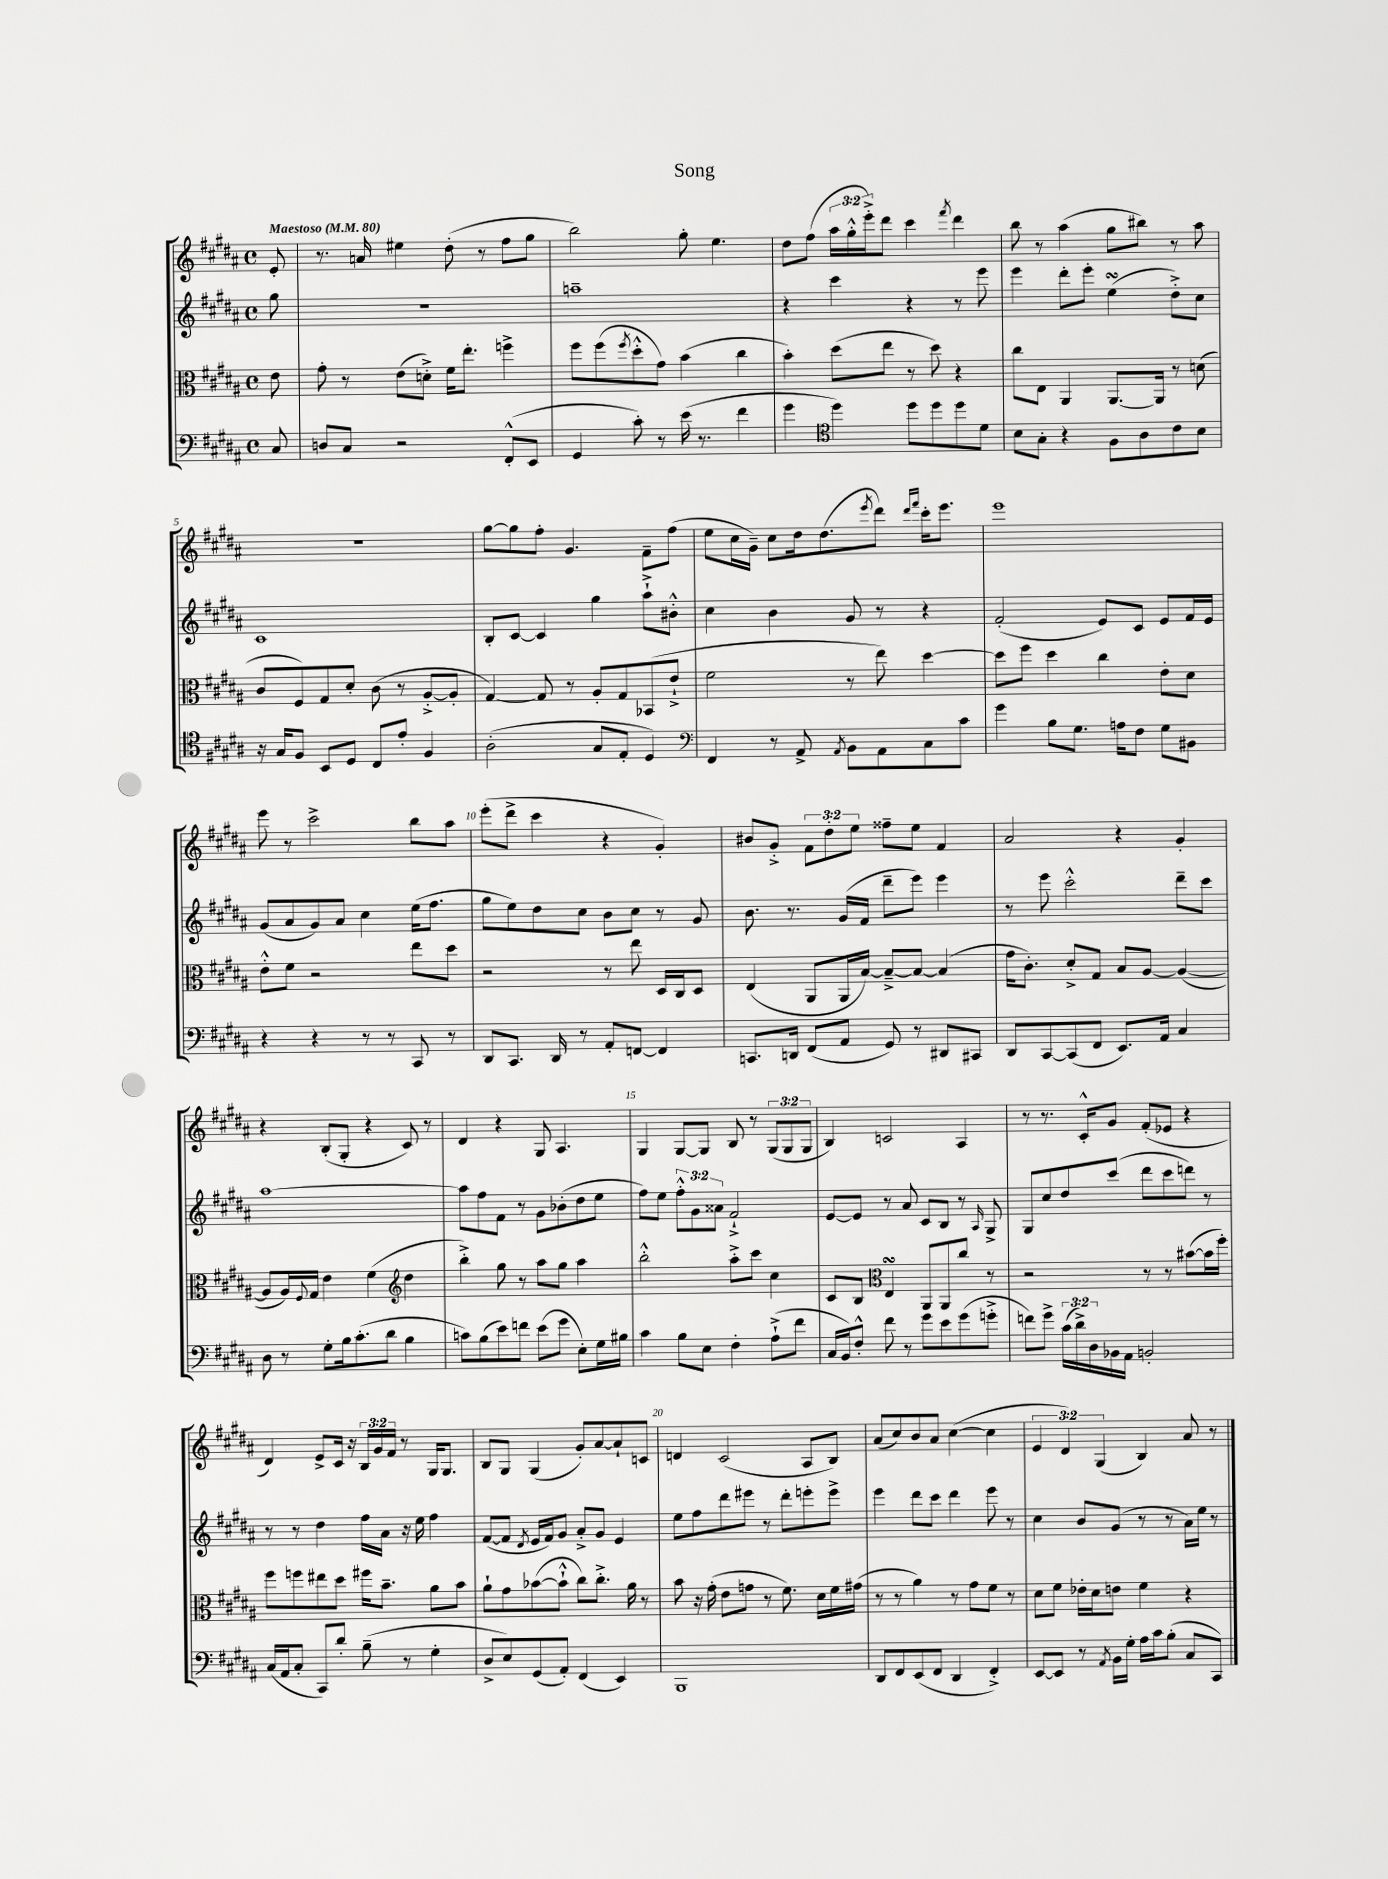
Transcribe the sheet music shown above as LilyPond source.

\header { title = "Song" }
<<
\new StaffGroup <<
\new Staff = "s0" {
    \clef treble \key b \major \defaultTimeSignature \time 4/4 \override Staff.TupletNumber.text = #tuplet-number::calc-fraction-text \partial 8 \tempo "Maestoso" 4 = 80
    e'8-. |
    r8. a'16 eis''4 dis''8-.( r8 fis''8 gis''8 |
    b''2) gis''8-. e''4. |
    dis''8 fis''8( \tuplet 3/2 { ais''16 gis''16-.-^ e'''16-.->) } dis'''8 cis'''4 \acciaccatura { fis'''8 } dis'''4 |
    b''8 r8 ais''4( gis''8 bis''8) r8 ais''8 |
    R1 |
    gis''8~ gis''8 fis''8-. gis'4. fis'8-- fis''8( |
    e''8 cis''16 gis'16--) cis''8 dis''16 dis''8.( \acciaccatura { e'''8 } dis'''8) \grace { dis'''16 fis'''16 } cis'''16-. e'''8. |
    e'''1 |
    e'''8 r8 cis'''2-> b''8 ais''8 |
    e'''8-.( dis'''8-> cis'''4 r4 gis'4-.) |
    bis'8 gis'8-.-> \tuplet 3/2 { fis'8 dis''8-. e''8 } fisis''8-- e''8 fis'4 |
    ais'2 r4 gis'4-. |
    r4 b8-.( gis8-. r4 cis'8) r8 |
    dis'4 r4 gis8 ais4. |
    gis4 gis8~ gis8 b8 r8 \tuplet 3/2 { gis8( gis8 gis8 } |
    b4) c'2 ais4 |
    r8 r8. cis'16-.-^ gis'8 fis'8-.( ees'8 r4 |
    dis'4) e'8-> cis'16 r16 \tuplet 3/2 { b16 gis'16 fis'16 } r8 gis16 gis8. |
    b8 gis8 gis4( gis'8-.) ais'8~ ais'8-! c'8 |
    d'4 cis'2( ais8 b8) |
    ais'8( cis''8) b'8 ais'8 cis''4~( cis''4 |
    \tuplet 3/2 { e'4 dis'4) gis4( } b4) ais'8 r8 \bar "|." |
}
\new Staff = "s1" {
    \clef treble \key b \major \defaultTimeSignature \time 4/4 \override Staff.TupletNumber.text = #tuplet-number::calc-fraction-text \partial 8
    gis''8 |
    R1 |
    a''1-- |
    r4 cis'''4 r4 r8 e'''8 |
    e'''4 dis'''8-. e'''8-. e''4\turn( dis''8-.->) cis''8 |
    cis'1 |
    b8-. cis'8~ cis'4 gis''4 ais''8-!-> bis'8-.-^ |
    cis''4 b'4 gis'8 r8 r4 |
    fis'2-.( e'8) cis'8 e'8 fis'16 e'16 |
    gis'8( ais'8 gis'8) ais'8 cis''4 e''16( fis''8. |
    gis''8 e''8) dis''8 cis''8 b'8 cis''8 r8 gis'8 |
    b'8. r8. gis'16( fis'16 dis'''8-- e'''8) e'''4 |
    r8 e'''8 cis'''2-.-^ dis'''8-- cis'''8 |
    ais''1~ |
    ais''8 fis''8 fis'8 r8 gis'8 bes'8-.( dis''8 e''8 |
    fis''8) e''8 \tuplet 3/2 { fis''8-.-^ gis'8 aisis'8 } fis'2-!-> |
    e'8~ e'8 r8 ais'8 cis'8 b8 r8 \grace { ais16 } gis8-> |
    gis8 cis''8 dis''8 cis'''8( dis'''8 cis'''8 d'''8) r8 |
    r8 r8 dis''4 fis''16 ais'16 r16 e''16 fis''4 |
    fis'8~( fis'8 \acciaccatura { dis'8 } e'16 fis'16) gis'8 ais'8-.-> gis'8 e'4 |
    e''8 fis''8 dis'''8 eis'''8 r8 dis'''8-. e'''8-. e'''8-> |
    e'''4 dis'''8 cis'''8 dis'''4 e'''8 r8 |
    cis''4 b'8 gis'8( r8 r8 ais'16) e''16 r8 \bar "|." |
}
\new Staff = "s2" {
    \clef alto \key b \major \defaultTimeSignature \time 4/4 \partial 8
    e'8 |
    gis'8-. r8 e'8( d'8-.->) fis'16 e''8.-. f''4-> |
    fis''8 fis''8( \acciaccatura { fis''8 } dis''8-.-^ gis'8) b'4( cis''4 |
    b'4-.) dis''8( e''8 r8 dis''8) r4 |
    cis''8 e8 ais,4 ais,8.~ ais,16 r8 d'8( |
    cis'8 fis8) gis8 dis'8-. cis'8( r8 ais8~-.-> ais8-. |
    gis4~) gis8 r8 ais8-. gis8 bes,8( e'8-!-> |
    fis'2 r8 e''8) dis''4~ |
    dis''8 fis''8 dis''4 cis''4 e'8-. dis'8 |
    e'8-.-^ fis'8 r2 e''8 dis''8 |
    r2 r8 e''8 dis16 cis16 dis8 |
    e4( ais,8 ais,16 b16~) b8~---> b8~ b4( |
    gis'16 cis'8.-.) dis'8-.-> gis8 b8 ais8~ ais4~( |
    ais8 ais16) \appoggiatura { fis8 } gis16 e'4 fis'4( \clef treble dis''4 |
    b''4-.->) gis''8 r8 ais''8 gis''8 ais''4 |
    b''2-.-^ ais''8-.-> cis'''8 cis''4 |
    cis'8 b8 \clef alto e4\turn ais,8 ais,8 cis''8 r8 |
    r2 r8 r8 bis'8~( bis'16 fis''16-.) |
    fis''8 f''8 eis''8 dis''8 fis''16 b'8.-- ais'8 b'8 |
    ais'8-! gis'8 bes'8~( bes'8-!-^ cis''8) cis''8.-.-> ais'16 r8 |
    b'8 r16 gis'16-.( e'8 g'8 r8 fis'8.) dis'16 fis'16 gis'16( |
    r8 r8 ais'4) r8 gis'8 fis'8 r8 |
    dis'8 fis'8 ees'16-. dis'16 e'8 fis'4 r4 \bar "|." |
}
\new Staff = "s3" {
    \clef bass \key b \major \defaultTimeSignature \time 4/4 \override Staff.TupletNumber.text = #tuplet-number::calc-fraction-text \partial 8
    cis8 |
    d8 cis8 r2 fis,8-.-^( e,8 |
    gis,4 cis'8-.) r8 e'16( r8. fis'4 |
    gis'4 \clef tenor dis''4) dis''8 dis''8 dis''8 dis'8 |
    b8 gis8-. r4 fis8 ais8 cis'8 b8 |
    r16 gis16 fis8 b,8 dis8 cis8 e'8-. fis4 |
    ais2-.( gis8 e8-. dis4) |
    \clef bass fis,4 r8 ais,8-> \acciaccatura { ais,8 } b,8 ais,8 cis8 cis'8 |
    gis'4 b8 gis8. a16 fis8 gis8 bis,8 |
    r4 r4 r8 r8 cis,8 r8 |
    dis,8 cis,8. dis,16 r8 ais,8-. f,8~ f,4 |
    c,8. d,16 fis,8( ais,8 gis,8) r8 dis,8 cis,8 |
    dis,8 cis,8~ cis,8( fis,8 e,8.) ais,16 cis4 |
    dis8 r8 gis8-. b16 cis'8.-.( dis'8 b4 |
    c'8) b8( e'8) f'8 e'8( gis'8 e8-.) gis16 bis16 |
    cis'4 b8 e8 fis4-. ais8-!->( fis'8 |
    cis16 b,16) fis8-.-^ fis'8 r8 gis'8 e'8 gis'8( g'8-.-> |
    f'8) gis'8-> \tuplet 3/2 { cis'16( dis'16->) dis16 } bes,16 ais,16 b,2-. |
    cis16( ais,16 cis8-. cis,8) dis'8-. b8--( r8 gis4-. |
    dis8-> e8) gis,8( ais,8-.) fis,4( e,4) |
    b,,1 |
    dis,8 fis,8 e,8( fis,8 dis,4 fis,4-.->) |
    e,8~ e,8 r8 \acciaccatura { ais,8 } b,16 gis16-. ais16 cis'16 b8-.( cis8 cis,8) \bar "|." |
}
>>
>>
\layout { \context { \Score \override BarNumber.break-visibility = ##(#f #t #t) barNumberVisibility = #(every-nth-bar-number-visible 5) } }
